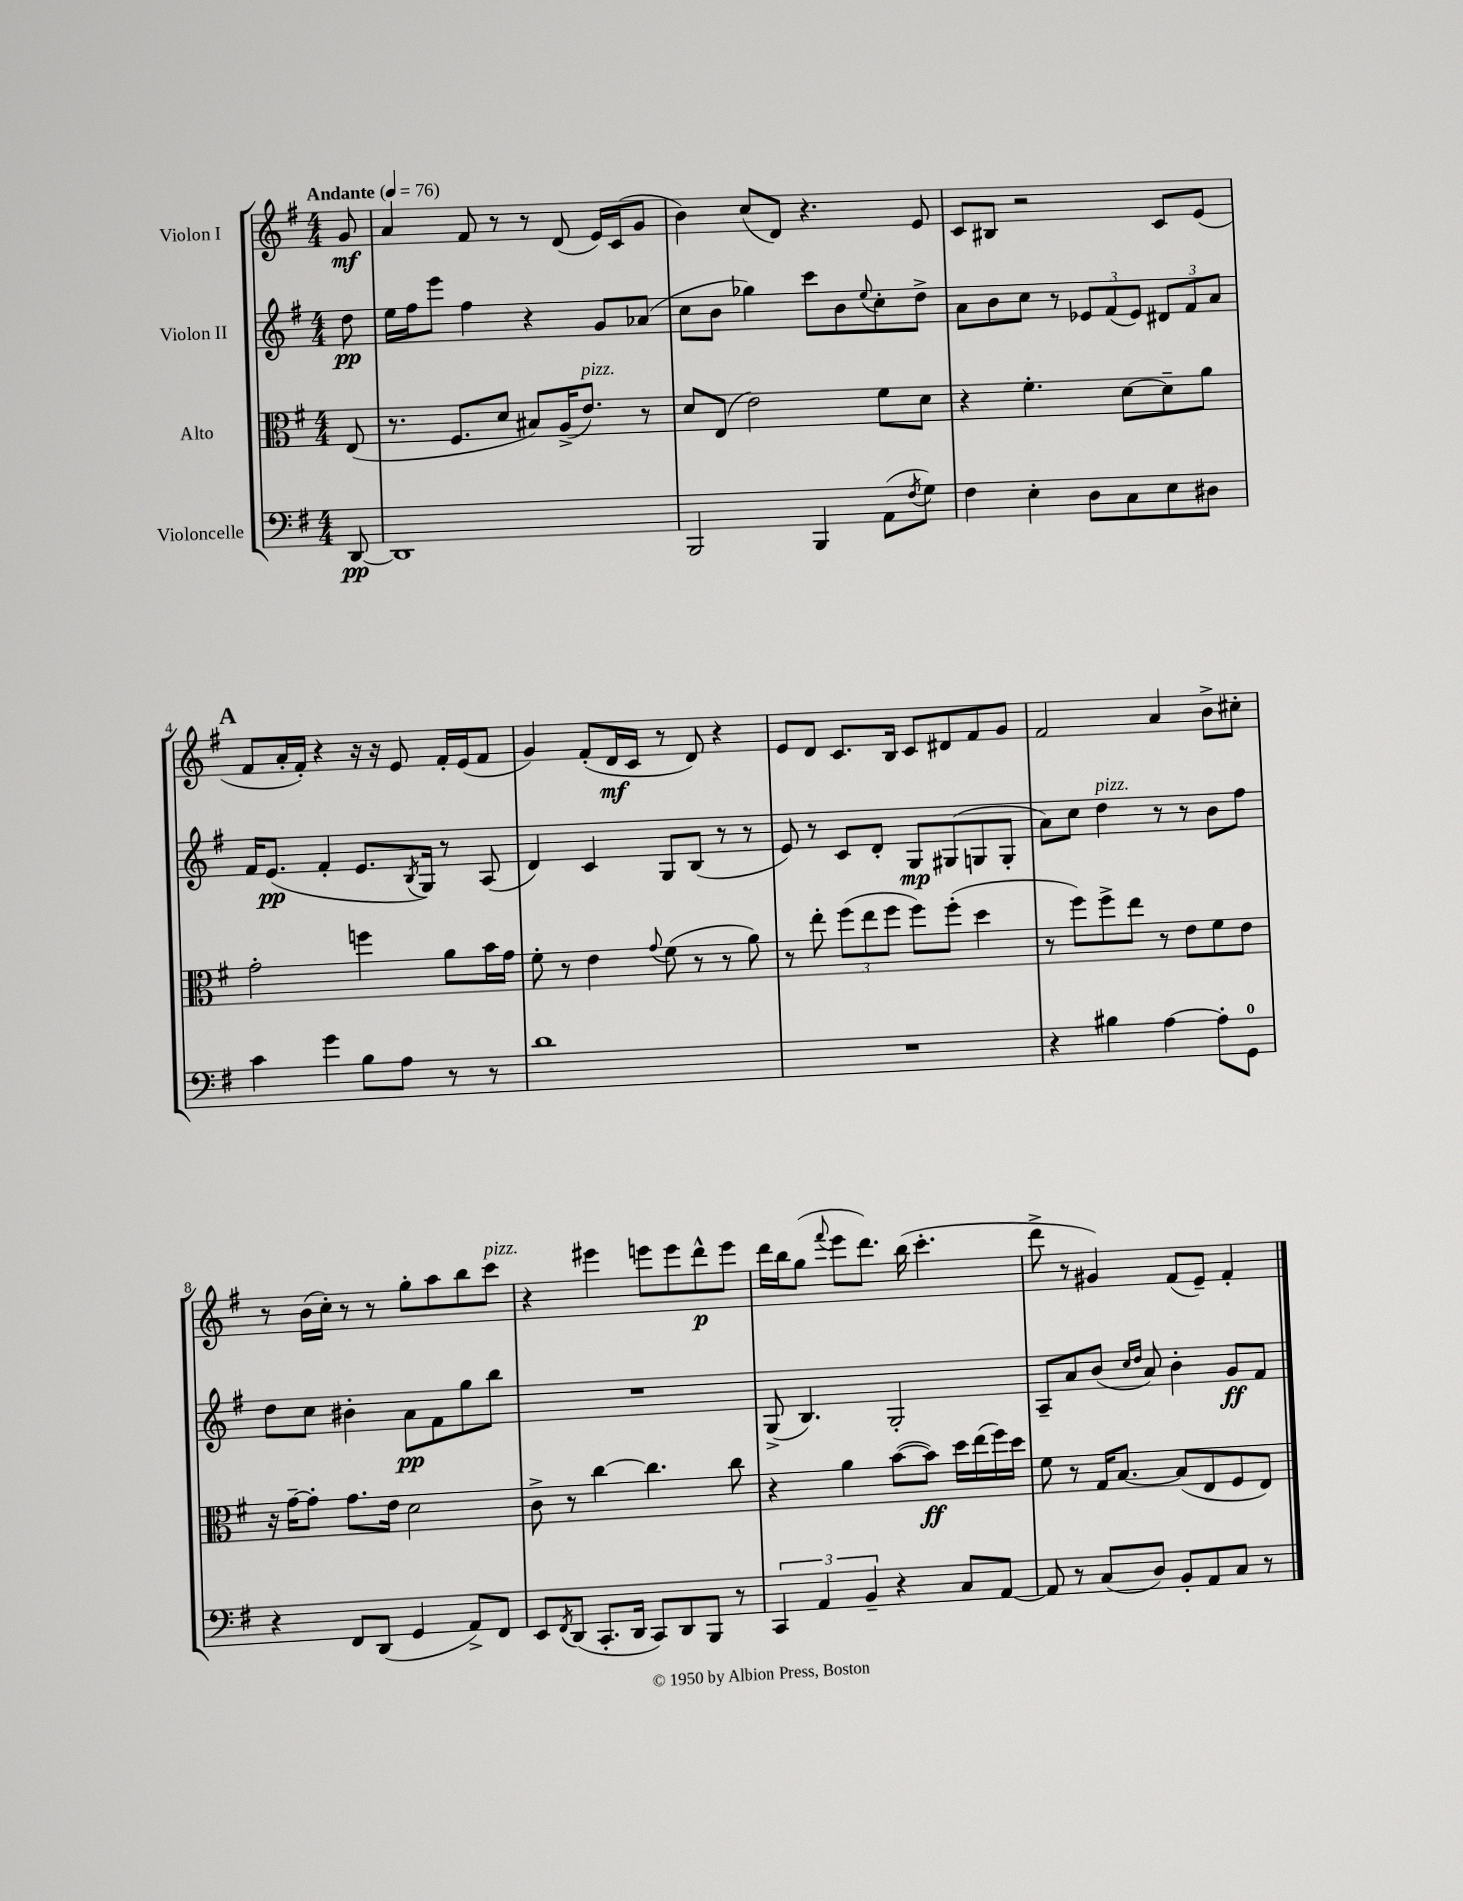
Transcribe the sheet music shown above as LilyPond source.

<<
\new StaffGroup <<
\new Staff = "s0" \with { instrumentName = "Violon I" } {
    \clef treble \key g \major \numericTimeSignature \time 4/4 \partial 8 \tempo "Andante" 4 = 76
    g'8\mf |
    a'4 fis'8 r8 r8 d'8( e'16) c'16( g'8 |
    b'4) c''8( d'8) r4. e'8 |
    c'8 bis8 r2 c'8 e'8( |
    \mark \markup { \bold "A" } fis'8 a'16-. fis'16-.) r4 r16 r16 e'8 fis'16-. e'16( fis'8 |
    g'4) fis'8-.( d'16\mf c'16 r8 d'8) r4 |
    e'8 d'8 c'8. b16 c'8 dis'8 fis'8 g'8 |
    fis'2 a'4 b'8-> cis''8-. |
    r8 b'16( c''16-.) r8 r8 g''8-. a''8 b''8 c'''8^\markup { \italic "pizz." } |
    r4 eis'''4 e'''8 e'''8 d'''8-^\p e'''8 |
    d'''16 b''16 g''8( \appoggiatura { fis'''8 } e'''8 d'''8.) b''16( c'''4.-. |
    d'''8-> r8 gis'4) fis'8( e'8--) fis'4-. \bar "|." |
}
\new Staff = "s1" \with { instrumentName = "Violon II" } {
    \clef treble \key g \major \numericTimeSignature \time 4/4 \partial 8
    d''8\pp |
    e''16 fis''16 e'''8 fis''4 r4 g'8 aes'8( |
    c''8 b'8 ges''4) c'''8 b'8 \appoggiatura { e''8 } c''8-. d''8-> |
    a'8 b'8 c''8 r8 \tuplet 3/2 { ees'8 fis'8( ees'8) } \tuplet 3/2 { dis'8 fis'8 a'8 } |
    \mark \markup { \bold "A" } fis'16 e'8.\pp( fis'4-. e'8. \acciaccatura { b8 } g16) r8 a8( |
    d'4) c'4 g8 b8( r8 r8 |
    e'8) r8 c'8 d'8-. g8\mp gis8( g8 g8-. |
    a'8) c''8 d''4^\markup { \italic "pizz." } r8 r8 b'8 fis''8 |
    d''8 c''8 bis'4-. a'8\pp fis'8 g''8 b''8 |
    R1 |
    g8->( b4.) g2-. |
    a8-- a'8 b'8( \grace { c''16 d''16 } a'8) b'4-. g'8\ff fis'8 \bar "|." |
}
\new Staff = "s2" \with { instrumentName = "Alto" } {
    \clef alto \key g \major \numericTimeSignature \time 4/4 \partial 8
    e8( |
    r8. fis8. d'8 bis8) a16->( e'8.^\markup { \italic "pizz." }) r8 |
    d'8 e8( e'2) fis'8 d'8 |
    r4 fis'4.-. d'8~ d'8-- a'8 |
    \mark \markup { \bold "A" } g'2-. f''4 a'8 b'16 g'16 |
    fis'8-. r8 e'4 \appoggiatura { g'8 } fis'8( r8 r8 a'8) |
    r8 e''8-. \tuplet 3/2 { fis''8( e''8 fis''8 } fis''8) fis''8-.( d''4 |
    r8 fis''8) fis''8-> e''8 r8 e'8 fis'8 e'8 |
    r16 g'16~-- g'8-. g'8. e'16 d'2 |
    c'8-> r8 c''4~ c''4. c''8 |
    r4 a'4 b'8~( b'8\ff) d''16 e''16( fis''16) d''16 |
    fis'8 r8 g16 b8.~ b8( e8 fis8 e8) \bar "|." |
}
\new Staff = "s3" \with { instrumentName = "Violoncelle" } {
    \clef bass \key g \major \numericTimeSignature \time 4/4 \partial 8
    d,8~\pp |
    d,1 |
    b,,2 b,,4 a,8( \acciaccatura { fis8 } g8) |
    fis4 e4-. d8 c8 e8 dis8 |
    \mark \markup { \bold "A" } c'4 g'4 b8 a8 r8 r8 |
    d'1 |
    R1 |
    r4 bis4 a4~ a8-. g,8-0 |
    r4 fis,8 d,8( g,4 a,8->) fis,8 |
    e,8 \acciaccatura { fis,8 } d,8( c,8.-. d,16 c,8) d,8 b,,8 r8 |
    \tuplet 3/2 { c,4 a,4 b,4-- } r4 c8 a,8~ |
    a,8 r8 c8( d8) b,8-. a,8 c8 r8 \bar "|." |
}
>>
>>
